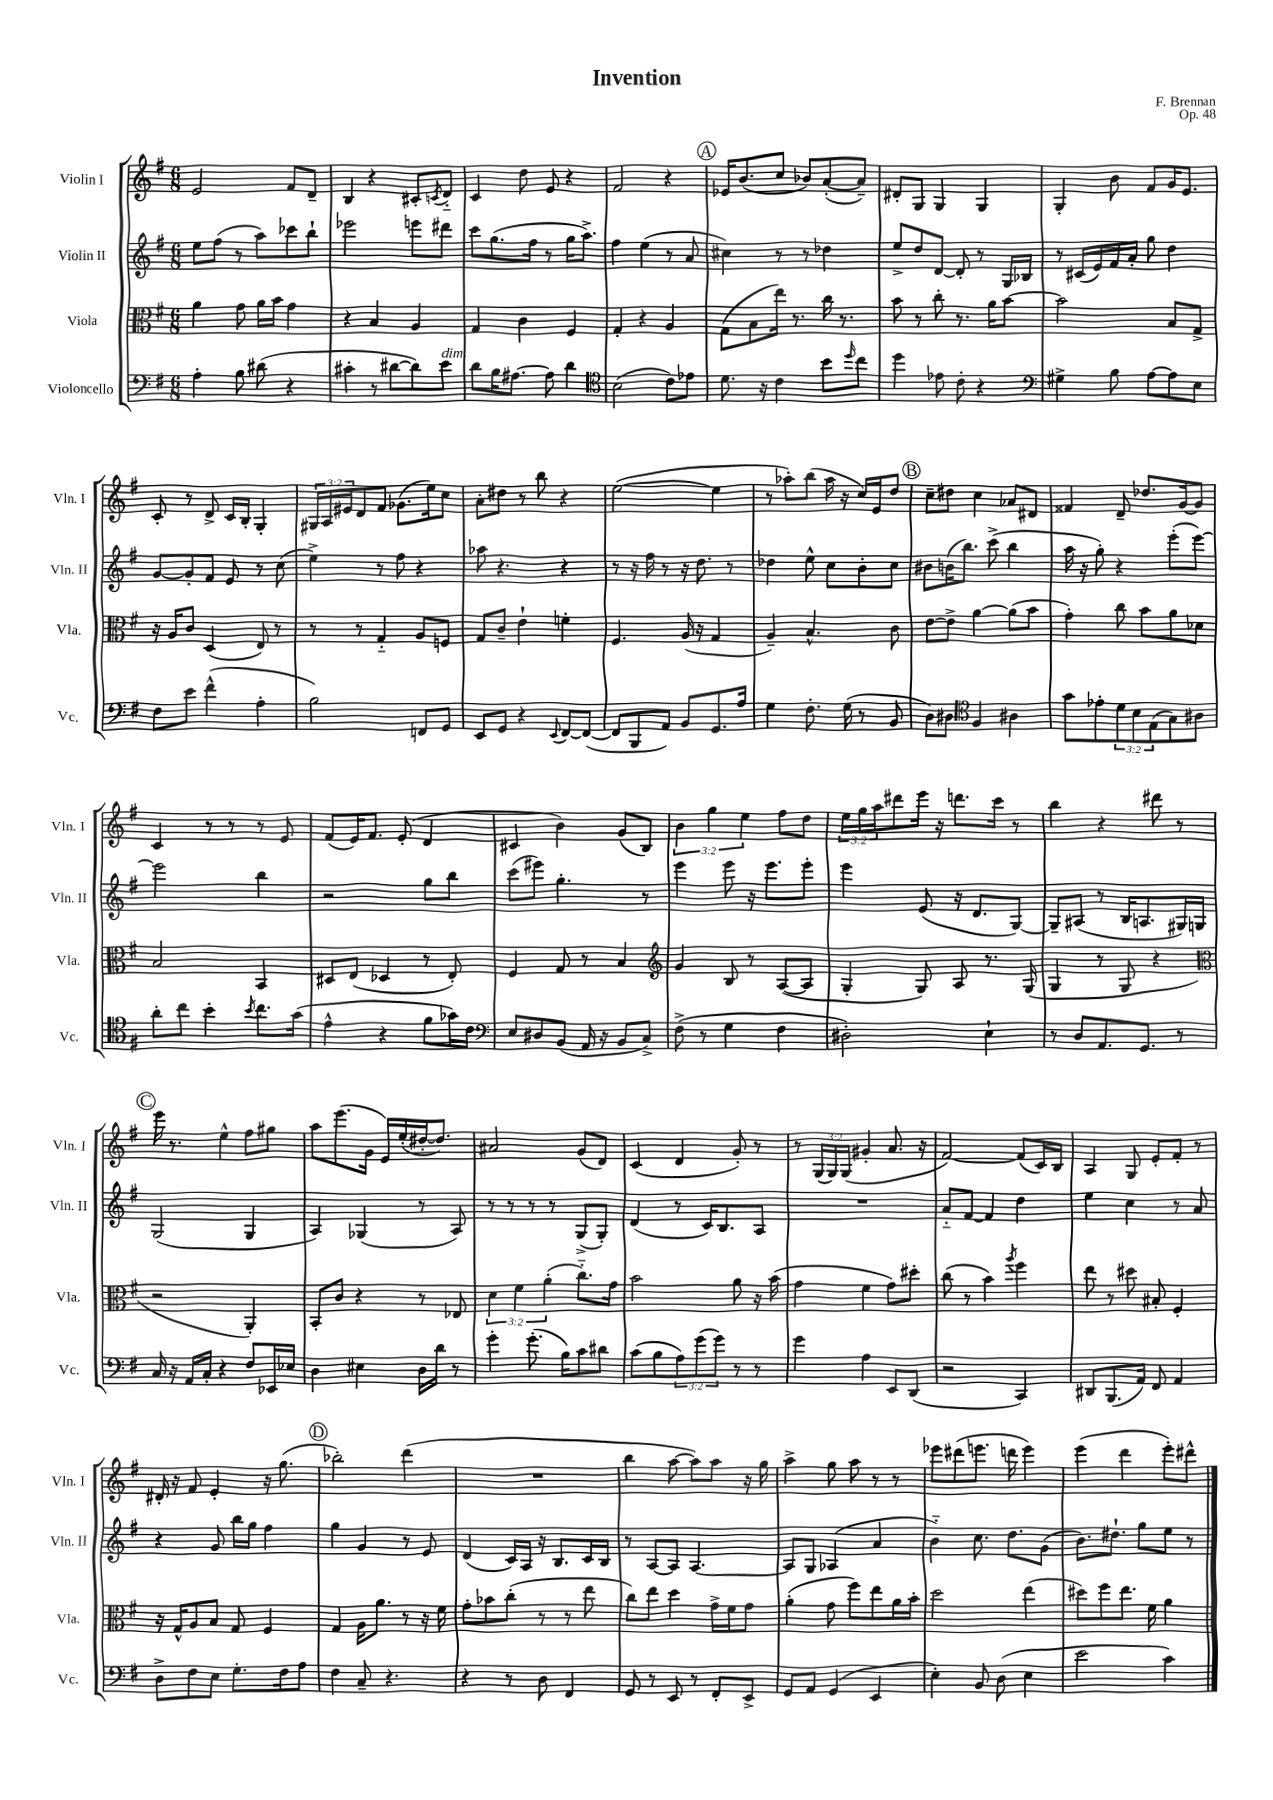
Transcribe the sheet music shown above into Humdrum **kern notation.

**kern	**kern	**kern	**kern
*part4	*part3	*part2	*part1
*staff4	*staff3	*staff2	*staff1
*I"Violoncello	*I"Viola	*I"Violin II	*I"Violin I
*I'Vc.	*I'Vla.	*I'Vln. II	*I'Vln. I
*clefF4	*clefC3	*clefG2	*clefG2
*k[f#]	*k[f#]	*k[f#]	*k[f#]
*M6/8	*M6/8	*M6/8	*M6/8
=1	=1	=1	=1
4A'\	4a\	8ee\L	2e/
.	.	(8ff#\J	.
8B\	8g\	8r	.
(8d#X\	16a\LL	8aa\L)	.
.	16b\JJ	.	.
4r	4g\	8ccc-X\	8f#/L
.	.	8bb`\J	8d~/J
=2	=2	=2	=2
4c#X'\	4r	2eee-X\	4B/
8r	4B/	.	4r
[8d#X\L	.	.	.
8d#\])	4A/	8eeen\L	8c#X'/L
.	.	.	8qcn/
!LO:TX:a:i:t=dim.	!	!	!
8e\J	.	8ddd#X\J	8d/J
=3	=3	=3	=3
8d\L	4G/	8ccc\L	4c/
16B\K	.	(8.gg\	.
[8.A#X\J	.	.	.
.	4c\	.	8dd\
.	.	16ff#\Jk	.
8A#\]	.	8r	8e/
4d\	4F#/	16gg\KL	4r
.	.	8.aa^\J)	.
=4	=4	=4	=4
*clefC4	*	*	*
(2B\	4G'/	4ff#\	2f#/
.	4r	(4ee\	.
8c\L)	4A/	8r	4r
8e-X\J	.	8a/	.
!!LO:REH:place=s1:t=A
=5	=5	=5	=5
8.d\	(8G\L	4cc#X\)	16e-X/KL
.	.	.	(8.b/
.	8B\	.	.
16r	.	.	.
4c\	16ee\Jk)	8r	8cc/J
.	8.r	.	.
.	.	8r	8b-X/L)
8b\L	16cc\	4dd-X\	([8a'/
.	8.r	.	.
16qqdd/	.	.	.
8cc\J	.	.	8a~/J])
=6	=6	=6	=6
4dd\	8b\	8ee^/L	8d#X'/L
.	8r	8dd/	8G/J
8e-X\	8cc'\	[8d/J	4G/
8c'\	8.r	8d'/]	.
4r	.	8r	4G/
.	16a\KL	.	.
.	[8b\J	16G/LL	.
.	.	16B-X/JJ	.
=7	=7	=7	=7
*clefF4	*	*	*
4G#X^\	2b\]	8r	4G'/
.	.	(16c#X/LL	.
.	.	16e/)	.
8B\	.	16f#/	8b\
.	.	16a'/JJ	.
[8A\L	.	8gg\	8f#/L
8A\]	8B/L	4dd\	16g/K
.	.	.	8.e/J
8E\J	8G^/J	.	.
!!LO:LB:g=z
=8	=8	=8	=8
8F#\L	16r	[8g/L	8c'/
.	16A/KL	.	.
8e\J	8c/J	8g'/]	8r
(4f#^^\	(4D/	8f#/J	8d^/
.	.	8e/	16c/LL
.	.	.	16B'/JJ
4A'\	8E/)	8r	4G'/
.	8r	(8cc\	.
=9	=9	=9	=9
2B\)	8r	4ee^\)	24G#X/LL
.	.	.	24A/
.	.	.	24e#X/J
.	8r	.	8d/
.	4G/	8r	8f#/J
.	.	8ff#\	(8.g-X\L
8FFn/L	8A/L	4r	.
.	.	.	16ee\k)
8GG/J	8Fn/J	.	8cc\J
=10	=10	=10	=10
8EE/L	8G/L	8aa-X\	8a'\L
8GG/J	8c~/J	4.r	8dd#X\J
4r	4e`\	.	8r
.	.	.	8bb\
8qqEE/	.	.	.
[8FF#/L	4fn'\	4r	4r
(8FF#/J_	.	.	.
=11	=11	=11	=11
8FF#/L]	4.F#/	8r	([2ee\
8BBB/	.	16r	.
.	.	16ff#\	.
8AA/J)	.	8r	.
8BB/L	(16A/	16r	.
.	16r	8.dd\	.
8.GG/	4G/	.	4ee\]
.	.	8r	.
16A/Jk	.	.	.
=12	=12	=12	=12
4G\	4A~/)	4dd-X\	8r
.	.	.	8aa-X'\L)
8.F#'\	4.B^^/	8ee^^\	(8bb\J
.	.	8cc\L	16aa-\
(16G\	.	.	16r
8r	.	8b'\	16cc/LL)
.	.	.	16e/J
8BB/	8c\	8cc\J	8dd/J
!!LO:REH:place=s1:t=B
=13	=13	=13	=13
8D\L)	[8e\L	8b#X\L	8cc~\L
8D#X\J	8e^\J]	(16bn\K	8dd#X\J
.	.	8.bb\J)	.
*clefC4	*	*	*
4F#/	[4a\	.	4cc\
.	.	(8ccc^\	.
4A#X\	(8a\L]	4bb\	8a-X/L
.	8b\J	.	8d#X/J
=14	=14	=14	=14
8g\L	4g'\)	16aa\	4f##X/
.	.	16r	.
8e-X'\	.	8gg'\)	.
12d\	8cc\	4r	8d~/
12B\	.	.	.
.	8b\L	.	8.dd-X/L
(12E\	.	.	.
8G\)	8a\	(8eee'\L	.
.	.	.	[16g/k
8A#X\J	8d-X\J	[8eee\J)	8g/J]
!!LO:LB:g=z
=15	=15	=15	=15
8a'\L	2B/	2eee\]	4c/
8cc\J	.	.	.
4b'\	.	.	8r
.	.	.	8r
8qb/	.	.	.
8.cc\L	4BB/	4bb\	8r
.	.	.	8e/
(16g\Jk	.	.	.
=16	=16	=16	=16
4e^^\	8D#X/L	2r	(8f#/L
.	(8E/J	.	16e/K)
.	.	.	8.f#/J
4r	4D-X/	.	.
.	.	.	(8e'/
8f#\L	8r	8gg\L	4d/
16g-X\L)	8E'/)	8bb\J	.
16c\JJ	.	.	.
=17	=17	=17	=17
*clefF4	*	*	*
8E/L	4F#/	(8ccc\L	4c#X/
8D#X/	.	8eee#X\J)	.
(8BB/J	8G/	4.gg'\	4b\)
16AA/	8r	.	.
16r	.	.	.
8BB/L	4B/	.	(8g/L
8C^/J)	.	8r	8B/J)
=18	=18	=18	=18
*	*clefG2	*	*
(8F#^\	4g/	4eee\	6b\
8r	.	.	.
.	.	.	6gg\
4G\	8B/	8eee\	.
.	.	.	6ee\
.	8r	16r	.
.	.	8.eee\L	.
4F#\	([8A/L	.	8ff#\L
.	8A/J]	8eee'\J	8dd\J
=19	=19	=19	=19
2D#X'\)	4G'/	4eee\	24ee\LL
.	.	.	24gg\
.	.	.	24aa\J
.	.	.	8ddd#X\
.	8G/)	(8e/	16eee\Jk
.	.	.	16r
.	8A/	16r	8.dddn\L
.	.	8.d/L	.
4E`\	8.r	.	.
.	.	.	16ccc\Jk
.	.	[8G/J)	8r
.	(16G/	.	.
=20	=20	=20	=20
8r	4G/	8G~/L]	4bb\
8D/L	.	(8A#X/J	.
8.AA/	8r	8r	4r
.	8G/	16B/KL	.
8.GG/J	.	8.An/	.
.	4r	.	8ddd#X\
8r	.	16G#X/L)	8r
.	.	16Gn/JJ	.
!!LO:LB:g=z
!!LO:REH:place=s1:t=C
=21	=21	=21	=21
*	*clefC3	*	*
16C/	2r	(2G/	16eee\
16r	.	.	8.r
16AA/LL	.	.	.
16C'/JJ	.	.	.
4r	.	.	4ee^^\
8F#/L	4AA'/)	4G/	8ff#\L
16EE-X/L	.	.	8gg#X\J
16E-X/JJ	.	.	.
=22	=22	=22	=22
4D\	8BB'/L	4A/)	8aa\L
.	8c/J	.	(8.eee\
4E#X\	4r	(4G-X/	.
.	.	.	16g\Jk
.	.	.	16e/LL)
.	.	.	(16ee'/
16D\LL	8r	8r	[16dd#X'/J
16d\JJ	.	.	8.dd#/J])
8r	8E-X/	8A/)	.
=23	=23	=23	=23
4g'\	6d\	8r	2a#X/
.	.	8r	.
.	6f#\	.	.
(8.g'\	.	8r	.
.	(6a'\	.	.
.	.	8r	.
16B\KL)	.	.	.
8c\	8.cc\L)	(8G^/L	(8g/L
8d#X\J	.	8G'/J)	8d/J)
.	16g\Jk	.	.
=24	=24	=24	=24
(8c\L	2b\	(4d/	(4c/
8B\	.	.	.
12A\)	.	8r	4d/
(12g\	.	.	.
.	.	16c/KL)	.
12g\J)	.	.	.
.	.	8.B/	.
8r	8a\	.	8g'/)
8r	16r	8A/J	8r
.	(16b\	.	.
=25	=25	=25	=25
4g\	4g\	2.r	8r
.	.	.	(24G/LL
.	.	.	24G/)
.	.	.	(24G/JJ
4A\	4f#\	.	4g#X'/
8EE/L	8g\L)	.	8.a/
(8DD/J	8dd#X'\J	.	.
.	.	.	16r
=26	=26	=26	=26
2r	(8cc\	8a/L	[2f#/)
.	8r	[8f#/J	.
.	4b\)	4f#/]	.
.	8qaa/	.	.
4CC/)	4ff#\	4dd\	(8f#/L]
.	.	.	16c/L)
.	.	.	16B/JJ
=27	=27	=27	=27
8DD#X/L	8ee\	4ee\	4A/
(8.BBB/	8r	.	.
.	8dd#X\	4cc\	8G/
16AA/Jk)	.	.	.
8FF#/	8B#X'/	.	8e'/L
4AA/	4F#'/	8r	8f#'/J
.	.	8a/	8r
!!LO:LB:g=z
=28	=28	=28	=28
8D^\L	16r	4r	16d#X'/
.	16G^^/KL	.	16r
8F#\	8A/	.	8f#/
8E\J	8B/J	8g/	4e'/
8.G'\L	8G/	16bb\LL	.
.	.	16gg\JJ	.
.	4F#/	4ff#\	16r
16F#\k	.	.	(8.gg\
8A\J	.	.	.
!!LO:REH:place=s1:t=D
=29	=29	=29	=29
4F#\	4G/	4gg\	2bb-X'\)
8C~/	16A\KL	4g/	.
.	8.a\J	.	.
4.r	.	.	.
.	8r	8r	(4ddd\
.	16r	8e/	.
.	16f#\	.	.
=30	=30	=30	=30
4r	8g'\L	(4d/	2.r
.	8b-X\	.	.
8r	(8cc'\J	16c/LL)	.
.	.	16A/JJ	.
8D\	8r	16r	.
.	.	8.B/L	.
4FF#/	8r	.	.
.	8ee\	16c/L	.
.	.	16B/JJ	.
=31	=31	=31	=31
8GG/	8cc\L)	8r	4bb\
8r	8ee\J	[8A/L	.
8EE/	4dd\	8A/J]	[8aa\
8r	.	[4.A/	8aa\L])
8FF#'/L	16g^\LL	.	8aa\J
.	16f#\J	.	.
8EE^/J	8g\J	.	16r
.	.	.	16gg\
=32	=32	=32	=32
8GG/L	(4a'\	8A/L]	4aa^\
8AA/J	.	8G/J	.
(4GG/	8g\	(4A-X/	8gg\
.	8ff#\L)	.	8aa\
4EE/	8ee\	4a/	8r
.	16a\L	.	8r
.	16b'\JJ	.	.
=33	=33	=33	=33
4E'\)	2dd\	4b\)	8eee-X\L
.	.	.	(8ddd#X\
8BB/	.	8.cc\	8.eeen\J
(8D\	.	.	.
.	.	8.dd\L	16dddn\
4E\	(4ee\	.	4eee\)
.	.	(8g\J	.
=34	=34	=34	=34
2e\	8dd#X\L)	8.b\L)	(4eee\
.	8ff#\	.	.
.	.	8.dd#X`\J	.
.	8.ee\J	.	4ddd\
.	.	8gg\L	.
.	16f#\	.	.
4c\)	4a\	8ee\J	8eee'\L)
.	.	8r	8ddd#X^^\J
==	==	==	==
*-	*-	*-	*-
